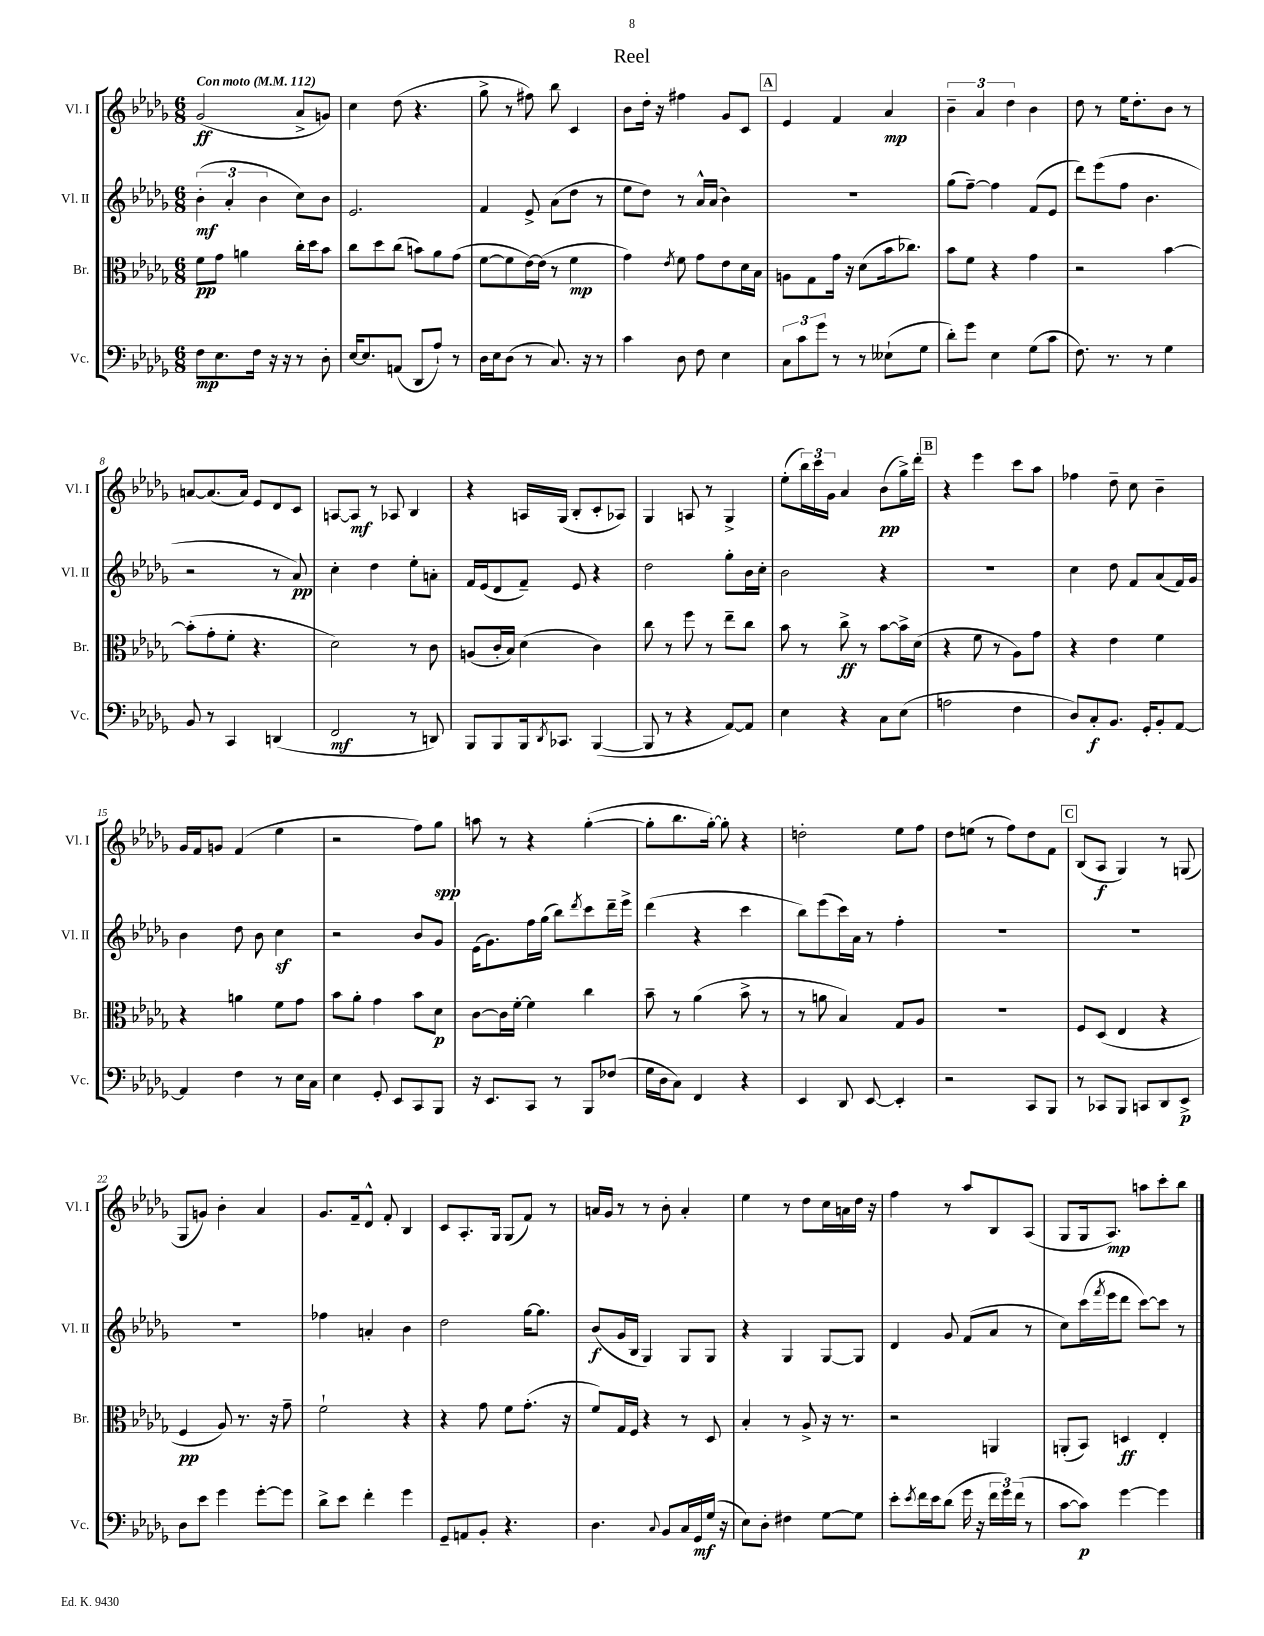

**kern	**dynam	**kern	**dynam	**kern	**dynam	**kern	**dynam
*part4	*part4	*part3	*part3	*part2	*part2	*part1	*part1
*staff4	*staff4	*staff3	*staff3	*staff2	*staff2	*staff1	*staff1
*I"Vc.	*	*I"Br.	*	*I"Vl. II	*	*I"Vl. I	*
*I'Vc.	*	*I'Br.	*	*I'Vl. II	*	*I'Vl. I	*
*clefF4	*	*clefC3	*	*clefG2	*	*clefG2	*
*k[b-e-a-d-g-]	*	*k[b-e-a-d-g-]	*	*k[b-e-a-d-g-]	*	*k[b-e-a-d-g-]	*
*M6/8	*	*M6/8	*	*M6/8	*	*M6/8	*
*MM112	*	*MM112	*	*MM112	*	*MM112	*
=1	=1	=1	=1	=1	=1	=1	=1
!	!	!	!	!	!	!LO:TX:a:B:t=Con moto	!
8F\L	mp	8f\L	pp	(6b-'\	mf	(2g-/	ff
8.E-\	.	8g-\J	.	.	.	.	.
.	.	.	.	6a-'/	.	.	.
.	.	4an\	.	.	.	.	.
16F\Jk	.	.	.	.	.	.	.
.	.	.	.	6b-\	.	.	.
16r	.	.	.	.	.	.	.
16r	.	.	.	.	.	.	.
8r	.	16cc'\LL	.	8cc\L)	.	8a-^/L	.
.	.	16dd-\J	.	.	.	.	.
8D-'\	.	8b-\J	.	8b-\J	.	8gn/J)	.
=2	=2	=2	=2	=2	=2	=2	=2
[16E-/KL	.	8cc\L	.	2.e-/	.	4cc\	.
8.E-/]	.	.	.	.	.	.	.
.	.	8dd-\	.	.	.	.	.
(8AAn/J	.	(8cc\J	.	.	.	(8dd-\	.
8DD-/L	.	8bn\L)	.	.	.	4.r	.
8A-`/J)	.	8a-\	.	.	.	.	.
8r	.	(8g-\J	.	.	.	.	.
=3	=3	=3	=3	=3	=3	=3	=3
16D-\LL	.	[8f\L	.	4f/	.	8gg-^\	.
16E-\J	.	.	.	.	.	.	.
(8D-\J	.	8f\]	.	.	.	8r	.
8r	.	[16e-\L)	.	8e-^/	.	8ff#X\)	.
.	.	(16e-\JJ]	.	.	.	.	.
8.C/)	.	8r	.	(8a-\L	.	8bb-\	.
.	.	4f\	mp	8dd-\J	.	4c/	.
16r	.	.	.	.	.	.	.
8r	.	.	.	8r	.	.	.
=4	=4	=4	=4	=4	=4	=4	=4
4c\	.	4g-\)	.	8ee-\L	.	8b-\L	.
.	.	.	.	8dd-\J)	.	16dd-'\Jk	.
.	.	.	.	.	.	16r	.
.	.	8qe-/	.	.	.	.	.
8D-\	.	8f\	.	8r	.	4ff#X\	.
8F\	.	8g-\L	.	16a-^^/LL	.	.	.
.	.	.	.	(16a-/JJ	.	.	.
4E-\	.	8e-\	.	4b-\)	.	8g-/L	.
.	.	16d-\L	.	.	.	8c/J	.
.	.	16B-\JJ	.	.	.	.	.
!!LO:REH:place=s1:t=A
=5	=5	=5	=5	=5	=5	=5	=5
12C\L	.	8An\L	.	2.r	.	4e-/	.
12c\	.	.	.	.	.	.	.
.	.	8G-\	.	.	.	.	.
12g-\J	.	.	.	.	.	.	.
8r	.	16g-\Jk	.	.	.	4f/	.
.	.	16r	.	.	.	.	.
8r	.	(8d-\L	.	.	.	.	.
(8E--X`\L	.	16b-\k	.	.	.	4a-/	mp
.	.	8.cc-X\J)	.	.	.	.	.
8G-\J	.	.	.	.	.	.	.
=6	=6	=6	=6	=6	=6	=6	=6
8d-'\L)	.	8b-\L	.	(8gg-\L	.	6b-~\	.
8g-\J	.	8f\J	.	[8ff~\J)	.	.	.
.	.	.	.	.	.	6a-/	.
4E-\	.	4r	.	4ff\]	.	.	.
.	.	.	.	.	.	6dd-\	.
(8G-\L	.	4g-\	.	(8f/L	.	4b-\	.
8c\J	.	.	.	8e-/J	.	.	.
=7	=7	=7	=7	=7	=7	=7	=7
8.F\)	.	2r	.	8ddd-\L)	.	8dd-\	.
.	.	.	.	(8eee-\	.	8r	.
8.r	.	.	.	.	.	.	.
.	.	.	.	8ff\J	.	16ee-\KL	.
.	.	.	.	.	.	8.dd-'\	.
8r	.	.	.	4.b-\	.	.	.
4G-\	.	[4b-\	.	.	.	8b-\J	.
.	.	.	.	.	.	8r	.
!!LO:LB:g=z
=8	=8	=8	=8	=8	=8	=8	=8
8BB-/	.	(8b-'\L]	.	2r	.	[8an/L	.
8r	.	8g-'\	.	.	.	(8.a/]	.
4CC/	.	8f'\J	.	.	.	.	.
.	.	.	.	.	.	16a/Jk)	.
.	.	4.r	.	.	.	8e-/L	.
(4DDn/	.	.	.	8r	.	8d-/	.
.	.	.	.	8a-/)	pp	8c/J	.
=9	=9	=9	=9	=9	=9	=9	=9
2FF/	mf	2d-\)	.	4cc'\	.	[8An/L	.
.	.	.	.	.	.	8A/J]	mf
.	.	.	.	4dd-\	.	8r	.
.	.	.	.	.	.	8A-X/	.
8r	.	8r	.	8ee-'\L	.	4B-/	.
8DDn/)	.	8c\	.	8an'\J	.	.	.
=10	=10	=10	=10	=10	=10	=10	=10
8BBB-/L	.	(8An/L	.	16f/LL	.	4r	.
.	.	.	.	(16e-/J	.	.	.
8BBB-/	.	16c'/L	.	8d-/	.	.	.
.	.	16B-/JJ)	.	.	.	.	.
16BBB-/k	.	(4d-\	.	8f~/J)	.	16An/LL	.
8qDD-/	.	.	.	.	.	.	.
8.CC-X/J	.	.	.	.	.	(16G-/JJ	.
.	.	.	.	8e-/	.	8B-'/L	.
([4BBB-/	.	4c\)	.	4r	.	8c'/	.
.	.	.	.	.	.	8A-X/J)	.
=11	=11	=11	=11	=11	=11	=11	=11
8BBB-/]	.	8cc\	.	2dd-\	.	4G-/	.
8r	.	8r	.	.	.	.	.
4r	.	8ff\	.	.	.	8An/	.
.	.	8r	.	.	.	8r	.
[8AA-/L)	.	8ee-~\L	.	8gg-'\L	.	4G-^/	.
8AA-/J]	.	8cc\J	.	16b-\L	.	.	.
.	.	.	.	16cc'\JJ	.	.	.
=12	=12	=12	=12	=12	=12	=12	=12
4E-\	.	8b-\	.	2b-\	.	(8ee-'\L	.
.	.	8r	.	.	.	24bb-\L)	.
.	.	.	.	.	.	24ccc\	.
.	.	.	.	.	.	24g-\JJ	.
4r	.	8cc^\	ff	.	.	4a-/	.
.	.	8r	.	.	.	.	.
8C\L	.	[8b-\L	.	4r	.	(8b-\L	pp
(8E-\J	.	16b-^\L]	.	.	.	16gg-^\L)	.
.	.	(16d-\JJ	.	.	.	16ddd-'\JJ	.
!!LO:REH:place=s1:t=B
=13	=13	=13	=13	=13	=13	=13	=13
2An\	.	4r	.	2.r	.	4r	.
.	.	8f\	.	.	.	4eee-\	.
.	.	8r	.	.	.	.	.
4F\	.	8A-\L)	.	.	.	8ccc\L	.
.	.	8g-\J	.	.	.	8aa-\J	.
=14	=14	=14	=14	=14	=14	=14	=14
8D-/L)	.	4r	.	4cc\	.	4ff-X\	.
8C'/	f	.	.	.	.	.	.
8.BB-/J	.	4e-\	.	8dd-\	.	8dd-~\	.
.	.	.	.	8f/L	.	8cc\	.
16GG-'/KL	.	.	.	.	.	.	.
8BB-'/	.	4f\	.	(8a-/	.	4b-~\	.
[8AA-/J	.	.	.	16f/L)	.	.	.
.	.	.	.	16g-/JJ	.	.	.
!!LO:LB:g=z
=15	=15	=15	=15	=15	=15	=15	=15
4AA-/]	.	4r	.	4b-\	.	16g-/LL	.
.	.	.	.	.	.	16f/J	.
.	.	.	.	.	.	8gn/J	.
4F\	.	4an\	.	8dd-\	.	(4f/	.
.	.	.	.	8b-\	.	.	.
8r	.	8f\L	.	4ccz\	.	4ee-\	.
16E-\LL	.	8g-\J	.	.	.	.	.
16C\JJ	.	.	.	.	.	.	.
=16	=16	=16	=16	=16	=16	=16	=16
4E-\	.	8b-\L	.	2r	.	2r	.
.	.	8a-'\J	.	.	.	.	.
8GG-'/	.	4g-\	.	.	.	.	.
8EE-/L	.	.	.	.	.	.	.
8CC/	.	8b-\L	.	8b-/L	.	8ff\L)	.
8BBB-/J	.	8d-\J	p	8g-/J	.	8gg-\J	spp
=17	=17	=17	=17	=17	=17	=17	=17
16r	.	[8c\L	.	(16e-\KL	.	8aan\	.
8.EE-/L	.	.	.	8.g-\)	.	.	.
.	.	16c\L]	.	.	.	8r	.
.	.	[16f'\JJ	.	.	.	.	.
8CC/J	.	4f\]	.	16ff\L	.	4r	.
.	.	.	.	(16gg-\JJ	.	.	.
8r	.	.	.	8bb-\L)	.	.	.
.	.	.	.	8qddd-/	.	.	.
8BBB-/L	.	4cc\	.	8ccc\	.	([4gg-'\	.
(8F-X/J	.	.	.	16ddd-~\L	.	.	.
.	.	.	.	16eee-^\JJ	.	.	.
=18	=18	=18	=18	=18	=18	=18	=18
16G-\LL	.	8b-~\	.	(4ddd-\	.	8gg-'\L]	.
16D-\J	.	.	.	.	.	.	.
8C\J)	.	8r	.	.	.	8.bb-\	.
4FF/	.	(4a-\	.	4r	.	.	.
.	.	.	.	.	.	[16gg-'\Jk)	.
.	.	.	.	.	.	8gg-'\]	.
4r	.	8b-^\	.	4ccc\	.	4r	.
.	.	8r	.	.	.	.	.
=19	=19	=19	=19	=19	=19	=19	=19
4EE-/	.	8r	.	8bb-\L)	.	2ddn'\	.
.	.	8an\	.	(8eee-\	.	.	.
8DD-/	.	4B-/)	.	16ccc\L)	.	.	.
.	.	.	.	16a-\JJ	.	.	.
[8EE-/	.	.	.	8r	.	.	.
4EE-'/]	.	8G-/L	.	4ff'\	.	8ee-\L	.
.	.	8A-/J	.	.	.	8ff\J	.
=20	=20	=20	=20	=20	=20	=20	=20
2r	.	2.r	.	2.r	.	8dd-\L	.
.	.	.	.	.	.	(8een\J	.
.	.	.	.	.	.	8r	.
.	.	.	.	.	.	8ff\L)	.
8CC/L	.	.	.	.	.	8dd-\	.
8BBB-/J	.	.	.	.	.	8f\J	.
!!LO:REH:place=s1:t=C
=21	=21	=21	=21	=21	=21	=21	=21
8r	.	8F/L	.	2.r	.	(8B-/L	.
8CC-X/L	.	(8D-/J	.	.	.	8A-/J	f
8BBB-/J	.	4E-/	.	.	.	4G-/)	.
8CCn/L	.	.	.	.	.	.	.
8DD-/	.	4r	.	.	.	8r	.
8EE-^/J	p	.	.	.	.	(8Gn/	.
!!LO:LB:g=z
=22	=22	=22	=22	=22	=22	=22	=22
8D-\L	.	4F/	pp	2.r	.	8G-/L	.
8e-\J	.	.	.	.	.	8gn/J)	.
4g-\	.	8A-/)	.	.	.	4b-'\	.
.	.	8.r	.	.	.	.	.
[8g-'\L	.	.	.	.	.	4a-/	.
.	.	16r	.	.	.	.	.
8g-\J]	.	8g-~\	.	.	.	.	.
=23	=23	=23	=23	=23	=23	=23	=23
8d-^\L	.	2f`\	.	4ff-X\	.	8.g-/L	.
8e-\J	.	.	.	.	.	.	.
.	.	.	.	.	.	16f~/k	.
4f'\	.	.	.	4an'/	.	8d-^^/J	.
.	.	.	.	.	.	8f'/	.
4g-\	.	4r	.	4b-\	.	4B-/	.
=24	=24	=24	=24	=24	=24	=24	=24
8GG-~/L	.	4r	.	2dd-\	.	8c/L	.
8AAn/	.	.	.	.	.	8.A-'/	.
8BB-'/J	.	8g-\	.	.	.	.	.
.	.	.	.	.	.	16G-/Jk	.
4.r	.	8f\L	.	.	.	(8G-/L	.
.	.	(8.g-'\J	.	[16gg-\KL	.	8f/J)	.
.	.	.	.	8.gg-\J]	.	.	.
.	.	.	.	.	.	8r	.
.	.	16r	.	.	.	.	.
=25	=25	=25	=25	=25	=25	=25	=25
4.D-\	.	8f/L)	.	(8b-/L	f	16an/LL	.
.	.	.	.	.	.	16g-/JJ	.
.	.	16G-/L	.	16g-/L	.	8r	.
.	.	16F/JJ	.	16B-/JJ	.	.	.
.	.	4r	.	4G-/)	.	8r	.
8qqC/	.	.	.	.	.	.	.
8BB-/L	.	.	.	.	.	8b-'\	.
16C/L	.	8r	.	8G-/L	.	4a'/	.
16GG-/	mf	.	.	.	.	.	.
(16G-/JJ	.	8D-/	.	8G-/J	.	.	.
16r	.	.	.	.	.	.	.
=26	=26	=26	=26	=26	=26	=26	=26
8E-\L)	.	4B-'/	.	4r	.	4ee-\	.
8D-'\J	.	.	.	.	.	.	.
4F#X\	.	8r	.	4G-/	.	8r	.
.	.	8A-^/	.	.	.	8dd-\L	.
[8G-\L	.	16r	.	[8G-/L	.	16cc\L	.
.	.	8.r	.	.	.	16an\	.
8G-\J]	.	.	.	8G-/J]	.	16dd-\JJ	.
.	.	.	.	.	.	16r	.
=27	=27	=27	=27	=27	=27	=27	=27
8e-'\L	.	2r	.	4d-/	.	4ff\	.
8qe-/	.	.	.	.	.	.	.
16f\L	.	.	.	.	.	.	.
16e-\J	.	.	.	.	.	.	.
(8d-\J	.	.	.	8g-/	.	8r	.
16g-\	.	.	.	(8f/L	.	8aa-/L	.
16r	.	.	.	.	.	.	.
24f\LL	.	4AAn/	.	8a-/J	.	8B-/	.
24g-\)	.	.	.	.	.	.	.
(24f\JJ	.	.	.	.	.	.	.
8r	.	.	.	8r	.	(8A-/J	.
=28	=28	=28	=28	=28	=28	=28	=28
[8c\L	.	(8AAn'/L	.	8cc\L)	.	8G-/L	.
8c\J])	p	8BB-/J)	.	(16ccc\L	.	16G-/k	.
.	.	.	.	8qfff/	.	.	.
.	.	.	.	16eee-\J	.	8.A-/J)	mp
[4g-\	.	4Dn/	ff	8ddd-\J	.	.	.
.	.	.	.	[8ccc\L)	.	8aan\L	.
4g-\]	.	4E-'/	.	8ccc\J]	.	8ccc'\	.
.	.	.	.	8r	.	8bb-\J	.
==	==	==	==	==	==	==	==
*-	*-	*-	*-	*-	*-	*-	*-
